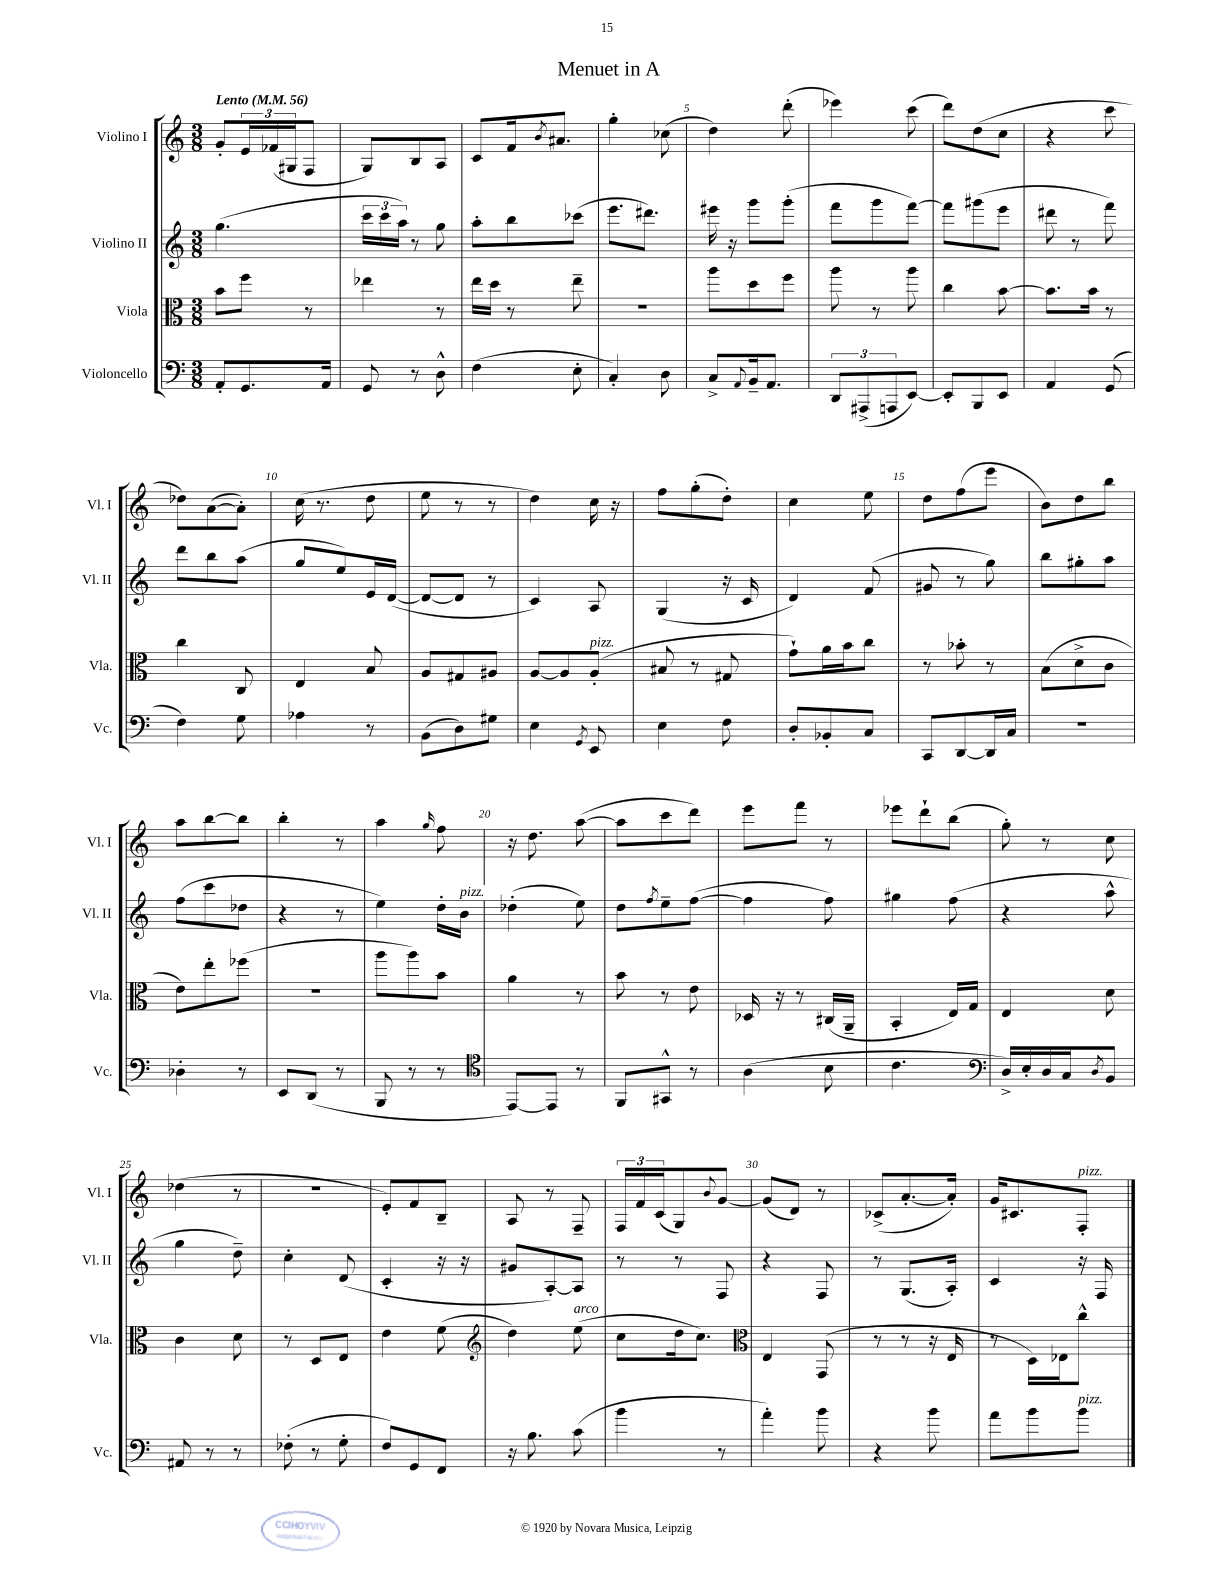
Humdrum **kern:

**kern	**kern	**kern	**kern
*staff4	*staff3	*staff2	*staff1
*clefF4	*clefC3	*clefG2	*clefG2
*k[]	*k[]	*k[]	*k[]
*M3/8	*M3/8	*M3/8	*M3/8
*MM56	*MM56	*MM56	*MM56
8AA'	8b	(4.gg	8g'
8.GG	8ff	.	24e
.	.	.	(24f-
.	.	.	24G#
.	8r	.	8F
16AA	.	.	.
=	=	=	=
8GG	4ee-	24ccc	8G)
.	.	24ccc	.
.	.	24aa)	.
8r	.	8r	8B
8D^^	8r	8gg	8A
=	=	=	=
(4F	16ee	8aa'	8c
.	16dd	.	.
.	8r	8bb	16f
.	.	.	8qb
.	.	.	8.a#
8E'	8ee~	(8ccc-	.
=	=	=	=
4C')	4.r	8.eee	4gg'
.	.	8.ddd#)	.
8D	.	.	(8cc-
=	=	=	=
8C^	8aa	16eee#	4dd)
.	.	16r	.
8qqAA	.	.	.
16BB~	8dd	8ggg	.
8.AA	.	.	.
.	8ff	(8ggg'	(8ddd'
=	=	=	=
12DD	8aa	8fff	4eee-)
(12AAA#^	.	.	.
.	8r	8ggg	.
12AAA	.	.	.
[8EE)	8aa	[8fff)	(8ccc
=	=	=	=
8EE']	4cc	8fff]	8ddd)
8BBB	.	(8ggg#	(8dd
8EE	[8b	8eee	8cc
=	=	=	=
4AA	8.b]	8ddd#	4r
.	.	8r	.
.	16b	.	.
(8GG	8r	8fff)	8ccc
=	=	=	=
4F)	4cc	8ddd	8dd-)
.	.	8bb	([8a
8G	8C	(8aa	8a'])
=	=	=	=
4A-	4E	8gg	(16cc
.	.	.	8.r
.	.	8ee)	.
8r	8B	16e	8dd
.	.	([16d	.
=	=	=	=
(8BB	8A	8d_	8ee
8D)	8G#	8d]	8r
8G#	8A#	8r	8r
=	=	=	=
4E	[8A	4c)	4dd)
.	8A]	.	.
8qGG	.	.	.
8EE	(8A'	8A	16cc
.	.	.	16r
=	=	=	=
4E	8B#	(4G	8ff
.	8r	.	(8gg'
8F	8G#	16r	8dd')
.	.	16c	.
=	=	=	=
8D'	8g`)	4d)	4cc
8BB-'	16a	.	.
.	16b	.	.
8C	8cc	(8f	8ee
=	=	=	=
8CC	8r	8g#	8dd
[8DD	8b-'	8r	(8ff
16DD]	8r	8gg)	8eee
16C	.	.	.
=	=	=	=
4.r	(8B	8bb	8b)
.	8d^	8gg#'	8dd
.	8c	8aa	8bb
=	=	=	=
4D-'	8e)	(8ff	8aa
.	8ee'	8ccc	[8bb
8r	(8ff-	8dd-	8bb]
=	=	=	=
8EE	4.r	4r	4bb'
(8DD	.	.	.
8r	.	8r	8r
=	=	=	=
8BBB	8aa	4ee)	4aa
8r	8aa)	.	.
.	.	.	16qqgg
8r	8b	16dd'	8ff
.	.	16b	.
=	=	=	=
*clefC4	*	*	*
[8EE)	4a	(4dd-'	16r
.	.	.	8.dd
8EE]	.	.	.
8r	8r	8ee)	([8aa
=	=	=	=
8FF	8b	8dd	8aa]
.	.	8qff	.
8GG#^^	8r	8ee~	8ccc
8r	8e	([8ff	8ddd)
=	=	=	=
(4A	16D-	4ff]	8eee
.	16r	.	.
.	8r	.	8fff
8B	(16C#	8ff)	8r
.	16AA~	.	.
=	=	=	=
4.c	4BB'	4gg#	8eee-
.	.	.	8ddd`
.	16E)	(8ff	(8bb
.	16G	.	.
=	=	=	=
*clefF4	*	*	*
16D^)	4E	4r	8gg')
16E'	.	.	.
16D	.	.	8r
16C	.	.	.
8qD	.	.	.
8BB	8d	8aa^^	8cc
=	=	=	=
8AA#	4c	4gg	(4dd-
8r	.	.	.
8r	8d	8dd~)	8r
=	=	=	=
(8F-'	8r	4cc'	4.r
8r	8D	.	.
8G'	8E	(8d	.
=	=	=	=
8F)	4e	4c'	8e')
8GG	.	.	8f
8FF	(8f	16r	8B~
.	.	16r	.
=	=	=	=
*	*clefG2	*	*
16r	4dd)	8g#	8A
8.B	.	.	.
.	.	[8A')	8r
(8c	(8ee	8A]	8F~
=	=	=	=
4b	8cc	8r	24F
.	.	.	24f
.	.	.	(24c
.	16dd	8r	8G)
.	8.cc)	.	.
.	.	.	8qqb
8r	.	8F	[8g
=	=	=	=
*	*clefC3	*	*
4a')	4E	4r	(8g]
.	.	.	8d)
8b	(8GG	8F	8r
=	=	=	=
4r	8r	8r	(8c-^
.	8r	(8.G	[8.a'
8b	16r	.	.
.	16E	16A')	16a'])
=	=	=	=
8a	8r	4c	16g
.	.	.	8.c#
8b	16D)	.	.
.	16E-	.	.
8b	8cc^^	16r	8F'
.	.	16F	.
==	==	==	==
*-	*-	*-	*-
